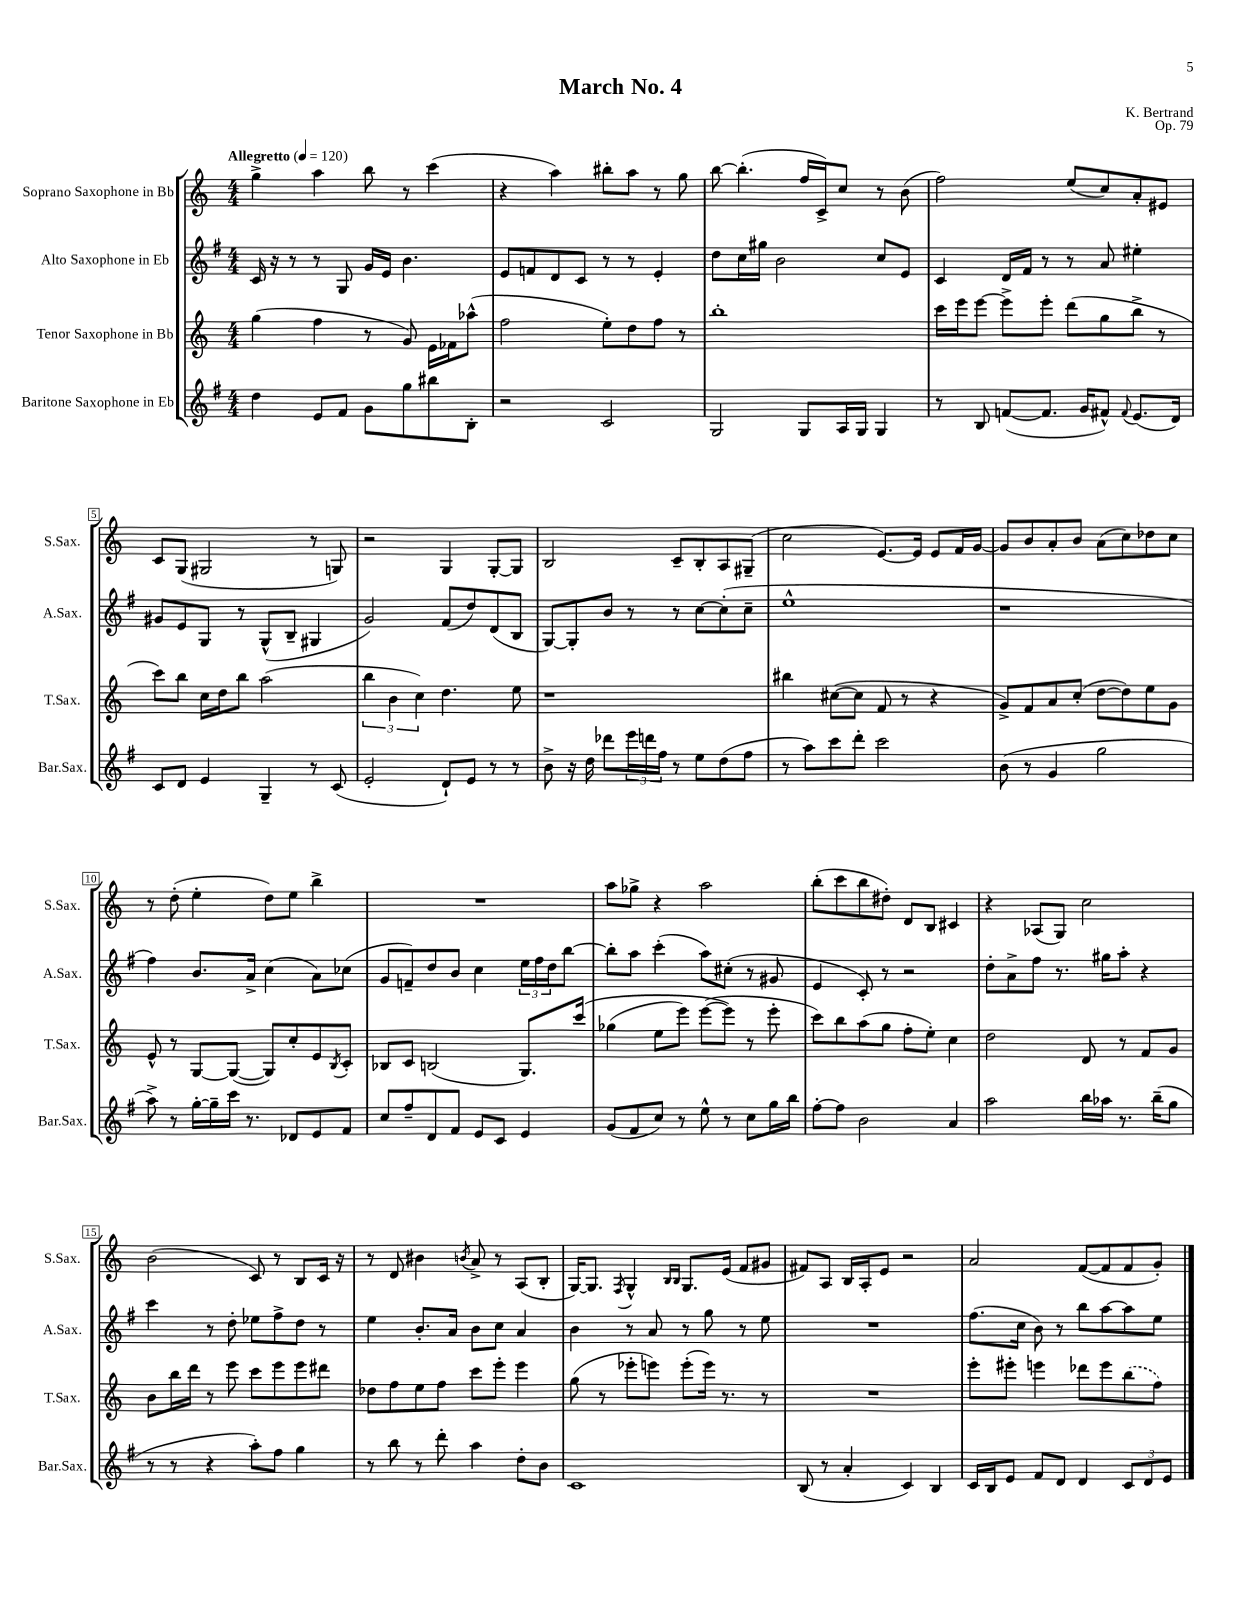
\header { title = "March No. 4" composer = "K. Bertrand" opus = "Op. 79" }
<<
\new StaffGroup <<
\new Staff = "s0" \with { instrumentName = "Soprano Saxophone in Bb" shortInstrumentName = "S.Sax." } {
    \clef treble \key c \major \numericTimeSignature \time 4/4 \tempo "Allegretto" 4 = 120
    g''4-> a''4 b''8 r8 c'''4( |
    r4 a''4) bis''8-. a''8 r8 g''8 |
    b''8~ b''4.-.( f''16 c'16->) c''8 r8 b'8( |
    f''2) e''8( c''8) a'8-. eis'8 |
    c'8 g8( gis2 r8 g8) |
    r2 g4 g8~-. g8 |
    b2 c'8-- b8-. a8 gis8--( |
    c''2 e'8.~) e'16 e'8 f'16 g'16~ |
    g'8 b'8 a'8-. b'8 a'8( c''8) des''8 c''8 |
    r8 d''8-.( e''4-. d''8) e''8 b''4-> |
    R1 |
    a''8 ges''8-> r4 a''2 |
    b''8-.( c'''8 b''8 dis''8-.) d'8 b8 cis'4 |
    r4 aes8( g8) c''2 |
    b'2( c'8) r8 b8 c'16 r16 |
    r8 d'8 bis'4 \acciaccatura { b'8 } a'8-> r8 a8( b8-. |
    g16~) g8. \acciaccatura { f8 } g4-^ \grace { b16 b16 } g8. e'16( f'8 gis'8 |
    fis'8) a8 b16 a16-. e'8 r2 |
    a'2 f'8~( f'8 f'8 g'8-.) \bar "|." |
}
\new Staff = "s1" \with { instrumentName = "Alto Saxophone in Eb" shortInstrumentName = "A.Sax." } {
    \clef treble \key g \major \numericTimeSignature \time 4/4
    c'16 r16 r8 r8 g8 g'16 e'16 b'4. |
    e'8 f'8 d'8 c'8 r8 r8 e'4-. |
    d''8 c''16 gis''16 b'2 c''8 e'8 |
    c'4 d'16 fis'16 r8 r8 a'8 eis''4-. |
    gis'8 e'8 g8 r8 g8-^( b8-- gis4 |
    g'2) fis'8( d''8) d'8( b8 |
    g8~) g8-. b'8 r8 r8 c''8~ c''8-.( c''8-- |
    e''1-^ |
    r1 |
    fis''4) b'8. a'16-> c''4( a'8) ces''8( |
    g'8 f'8--) d''8 b'8 c''4 \tuplet 3/2 { e''16 fis''16 d''16 } b''8~ |
    b''8-. a''8 c'''4-.( a''8) cis''8-.( r8 gis'8 |
    e'4 c'8-.) r8 r2 |
    d''8-. a'8-> fis''8 r8. gis''16 a''8-. r4 |
    c'''4 r8 d''8-. ees''8 fis''8-> d''8 r8 |
    e''4 b'8.-. a'16 b'8 c''8 a'4 |
    b'4 r8 a'8 r8 g''8 r8 e''8 |
    R1 |
    fis''8.( c''16 b'8) r8 b''8 a''8~ a''8 e''8 \bar "|." |
}
\new Staff = "s2" \with { instrumentName = "Tenor Saxophone in Bb" shortInstrumentName = "T.Sax." } {
    \clef treble \key c \major \numericTimeSignature \time 4/4
    g''4( f''4 r8 g'8) e'16 fes'16 aes''8-^( |
    f''2 e''8-.) d''8 f''8 r8 |
    b''1-. |
    c'''16 e'''16 e'''8~ e'''8-> e'''8-. d'''8( g''8 b''8-> r8 |
    c'''8) b''8 c''16 d''16 b''8 a''2( |
    \tuplet 3/2 { b''4 b'4 c''4) } d''4. e''8 |
    r1 |
    bis''4 cis''8~( cis''8 f'8 r8 r4 |
    g'8->) f'8 a'8 c''8-.( d''8~ d''8) e''8 g'8 |
    e'8-^ r8 g8~ g8~( g8) c''8-. e'8 \acciaccatura { b8 } c'8-. |
    bes8 c'8 b2( g8.) c'''16\( |
    ges''4( e''8 e'''8) e'''8~( e'''8\) r8 e'''8-. |
    c'''8) b''8 a''8( g''8 f''8-. e''8-.) c''4 |
    d''2 d'8 r8 f'8 g'8 |
    b'8 b''16 d'''16 r8 e'''8 c'''8 e'''8 e'''8 dis'''8 |
    des''8 f''8 e''8 f''8 c'''8 e'''8-. e'''4 |
    g''8( r8 ees'''8-. e'''8) e'''8-.( e'''16) r8. r8 |
    R1 |
    e'''8-. eis'''8-. e'''4 des'''8 e'''8 \once \slurDashed b''8( f''8) \bar "|." |
}
\new Staff = "s3" \with { instrumentName = "Baritone Saxophone in Eb" shortInstrumentName = "Bar.Sax." } {
    \clef treble \key g \major \numericTimeSignature \time 4/4
    d''4 e'8 fis'8 g'8 g''8 bis''8 b8-. |
    r2 c'2 |
    g2 g8 a16 g16 g4 |
    r8 b8 f'8~( f'8. g'16 fis'8-^) \appoggiatura { fis'8 } e'8.( d'16) |
    c'8 d'8 e'4 g4-- r8 c'8( |
    e'2-. d'8-!) e'8 r8 r8 |
    b'8-> r16 d''16 des'''8 \tuplet 3/2 { e'''16 d'''16 fis''16 } r8 e''8 d''8( fis''8 |
    r8 a''8) c'''8 d'''8-. c'''2 |
    b'8( r8 g'4 g''2 |
    a''8->) r8 g''16~-. g''16-- c'''16 r8. des'8 e'8 fis'8 |
    c''8 fis''8-- d'8 fis'8 e'8 c'8 e'4 |
    g'8( fis'8 c''8) r8 e''8-^ r8 c''8 g''16 b''16 |
    fis''8~-. fis''8 b'2 a'4 |
    a''2 b''16 aes''16 r8. b''16--( g''8 |
    r8 r8 r4 a''8-.) fis''8 g''4 |
    r8 b''8 r8 d'''8-. a''4 d''8-. b'8 |
    c'1 |
    b8( r8 a'4-. c'4) b4 |
    c'16 b16 e'8 fis'8 d'8 d'4 \tuplet 3/2 { c'8 d'8 e'8 } \bar "|." |
}
>>
>>
\layout { \context { \Score \override BarNumber.stencil = #(make-stencil-boxer 0.1 0.3 ly:text-interface::print) } }
